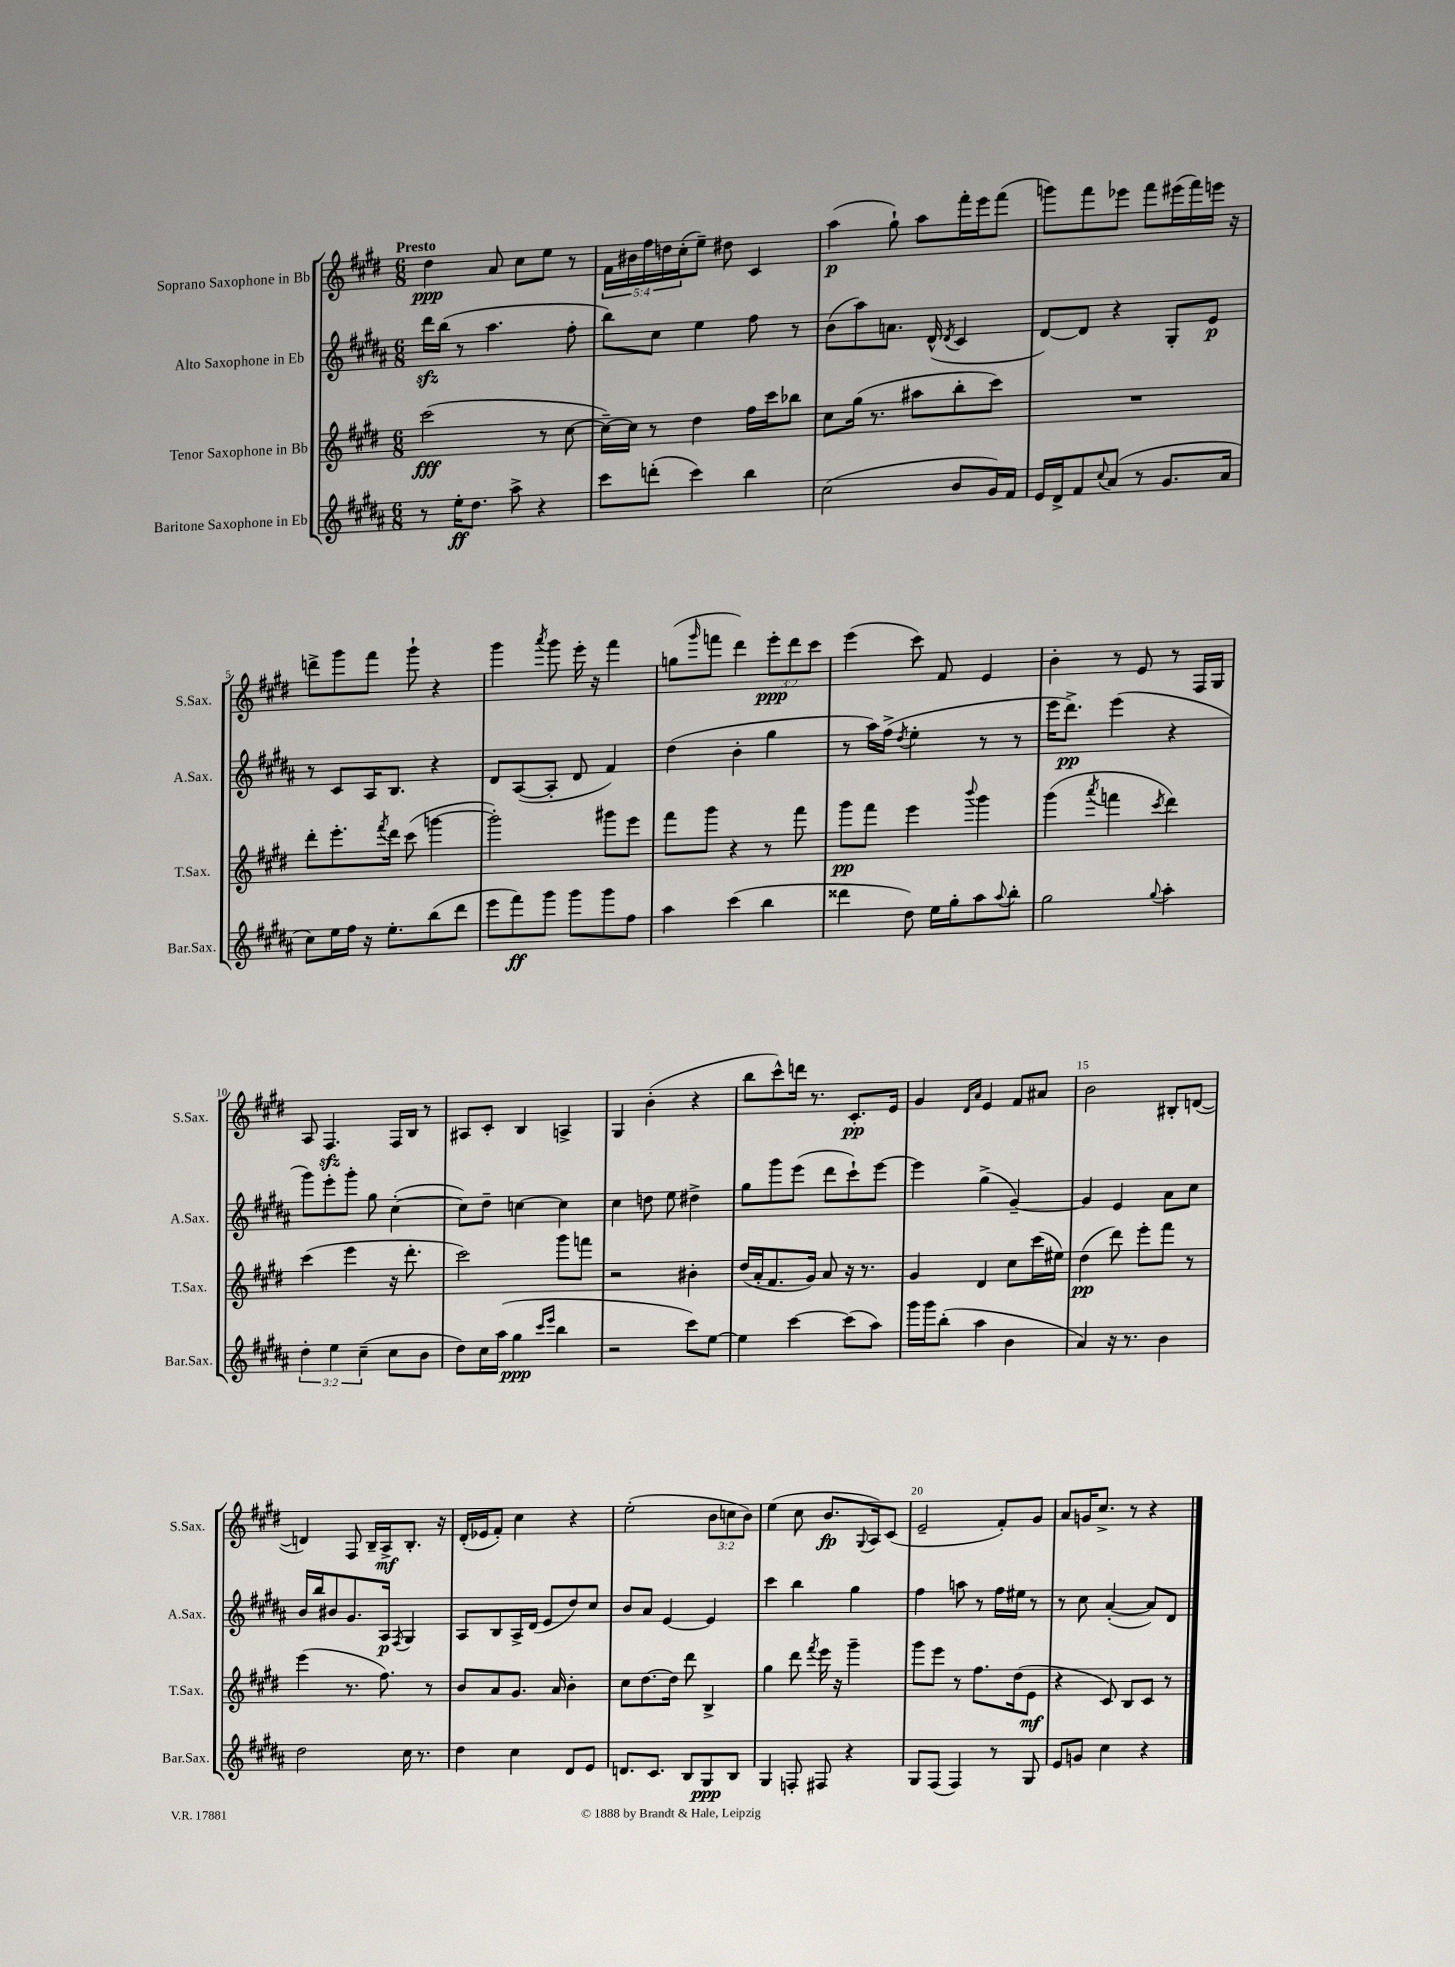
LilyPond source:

<<
\new StaffGroup <<
\new Staff = "s0" \with { instrumentName = "Soprano Saxophone in Bb" shortInstrumentName = "S.Sax." } {
    \clef treble \key e \major \numericTimeSignature \time 6/8 \override Staff.TupletNumber.text = #tuplet-number::calc-fraction-text \tempo "Presto"
    dis''4\ppp a'8 cis''8 e''8 r8 |
    \tuplet 5/4 { fis'16 bis'16 fis''16 d''16 cis''16-.( } e''8--) dis''8 cis'4 |
    a''4\p( gis''8-!) a''8 fis'''16-. e'''16 fis'''8( |
    g'''8) fis'''8 ees'''8 fis'''8 eis'''16( fis'''16) e'''16 r16 |
    d'''8-> gis'''8 fis'''8 gis'''8-! r4 |
    gis'''4 \acciaccatura { a'''8 } gis'''8 e'''16-. r16 fis'''4 |
    g''8( \grace { gis'''16 } f'''8 dis'''4) \tuplet 3/2 { e'''8-.\ppp dis'''8 cis'''8 } |
    e'''4( cis'''8) fis'8 e'4 |
    b'4-. r8 e'8 r8 fis16 gis16 |
    a8 fis4.\sfz fis16 b16 r8 |
    ais8 cis'8-. b4 a4-> |
    gis4 b'4-.( r4 |
    b''8 cis'''8-^) d'''16 r8. cis'8.-.\pp e'16 |
    gis'4 \grace { dis'16 a'16 } e'4 fis'8 ais'8 |
    b'2 bis8-. d'8~( |
    d'4) fis8 b16-- a16->\mf b8.-. r16 |
    dis'16-.( ees'16 fis'8-.) cis''4 r4 |
    e''2-.( \tuplet 3/2 { b'8 c''8 b'8) } |
    e''4( cis''8 b'8.\fp \appoggiatura { gis8 } a16) cis'8( |
    e'2-- fis'8-.) gis'8 |
    a'8 g'16 cis''8.-> r8 r4 \bar "|." |
}
\new Staff = "s1" \with { instrumentName = "Alto Saxophone in Eb" shortInstrumentName = "A.Sax." } {
    \clef treble \key b \major \numericTimeSignature \time 6/8
    dis'''16\sfz b''16( r8 ais''4. fis''8-. |
    b''8) cis''8 e''4 fis''8 r8 |
    b'8( ais''8) a'8. dis'16-^( \acciaccatura { dis'8 } cis'4 |
    dis'8~) dis'8 r4 gis8-. e'8\p |
    r8 cis'8 ais16 b8. r4 |
    dis'8 ais8~( ais8-. dis'8 fis'4) |
    dis''4( b'4-. gis''4 |
    r8 ais''16) fis''16->( \acciaccatura { dis''8 } e''4-. r8 r8 |
    e'''16 dis'''8.->\pp) e'''4( r4 |
    gis'''8) e'''8-. gis'''8-. gis''8 cis''4~-.( |
    cis''8) dis''8-- c''4~ c''4 |
    cis''4 d''8 e''8 dis''4-> |
    gis''8 gis'''8 e'''8( dis'''8 cis'''8-!) e'''8~ |
    e'''4 gis''4->( gis'4~--) |
    gis'4 e'4 ais'8 cis''8 |
    b'16 b''16 bis'8 gis'8. ais16\p \acciaccatura { fis8 } gis4 |
    ais8 b8 ais16-> dis'16( e'8 dis''8) cis''8 |
    b'8 ais'8 e'4~ e'4 |
    cis'''4 b''4 gis''4 |
    fis''4 a''8 r8 fis''16 eis''16 r8 |
    r8 cis''8 ais'4~-.( ais'8) dis'8 \bar "|." |
}
\new Staff = "s2" \with { instrumentName = "Tenor Saxophone in Bb" shortInstrumentName = "T.Sax." } {
    \clef treble \key e \major \numericTimeSignature \time 6/8
    cis'''2\fff( r8 cis''8~ |
    cis''16~--) cis''16 r8 dis''4 fis''16 cis'''16 bes''8 |
    cis''8 gis''16( r8. ais''8 b''8-. cis'''8) |
    R2. |
    dis'''8-. e'''8.-. \acciaccatura { fis'''8 } dis'''16 cis'''8( g'''4~ |
    g'''2-.) gis'''8 e'''8 |
    fis'''8 gis'''8 r4 r8 fis'''8 |
    gis'''8\pp fis'''8 e'''4 \appoggiatura { b'''8 } gis'''4 |
    gis'''4( \acciaccatura { a'''8 } f'''4 \acciaccatura { cis'''8 } dis'''4) |
    cis'''4( e'''4 r16 dis'''8.-. |
    cis'''2) gis'''8 f'''8 |
    r2 bis'4-. |
    dis''16( a'16-. fis'8. gis'16) a'8 r16 r8. |
    gis'4 dis'4 cis''8 cis'''16( eis''16) |
    dis''4\pp( dis'''8) e'''8-. fis'''8 r8 |
    e'''4( r8. fis''8.) r8 |
    b'8 a'8 gis'8. a'16 b'4-. |
    cis''8 dis''8.~ dis''16 dis'''8 b4-> |
    gis''4 dis'''8 \acciaccatura { fis'''8 } e'''16 r16 gis'''4-- |
    gis'''8 e'''8 r8 fis''8. dis''16( e'8\mf |
    r4 cis'8) b8 cis'8 r8 \bar "|." |
}
\new Staff = "s3" \with { instrumentName = "Baritone Saxophone in Eb" shortInstrumentName = "Bar.Sax." } {
    \clef treble \key b \major \numericTimeSignature \time 6/8 \override Staff.TupletNumber.text = #tuplet-number::calc-fraction-text
    r8 e''16-.\ff dis''8. ais''8-> r4 |
    cis'''8 d'''8-.( cis'''4) b''4 |
    cis''2( b'8 gis'16) fis'16 |
    e'16 dis'16-> fis'8 \appoggiatura { cis''8 } ais'8( r8 gis'8. ais'16 |
    cis''8) e''16 fis''16 r16 e''8.-. b''8( dis'''8 |
    e'''8 fis'''8\ff) gis'''8 gis'''8 gis'''8 fis''8 |
    ais''4 cis'''4( b''4 |
    disis'''4 dis''8) e''16 gis''16-. ais''8 \appoggiatura { ais''8 } b''8-. |
    gis''2 \appoggiatura { gis''8 } ais''4-. |
    \tuplet 3/2 { dis''4-. e''4 cis''4--( } cis''8 b'8 |
    dis''8) cis''16 ais''16( gis''4\ppp \grace { cis'''16 e'''16 } b''4 |
    r2 cis'''8) e''8~ |
    e''4 cis'''4~ cis'''8( ais''8) |
    gis'''16 gis'''16 b''8-.( ais''4 b'4 |
    ais'4) r16 r8. b'4 |
    dis''2 cis''16 r8. |
    dis''4 cis''4 dis'8 e'8 |
    d'8. cis'8. b8 gis8\ppp b8 |
    gis4 f8-. fis8 r4 |
    gis8 fis8( fis4) r8 gis8 |
    e'8 g'8 cis''4 r4 \bar "|." |
}
>>
>>
\layout { \context { \Score \override BarNumber.break-visibility = ##(#f #t #t) barNumberVisibility = #(every-nth-bar-number-visible 5) } }
